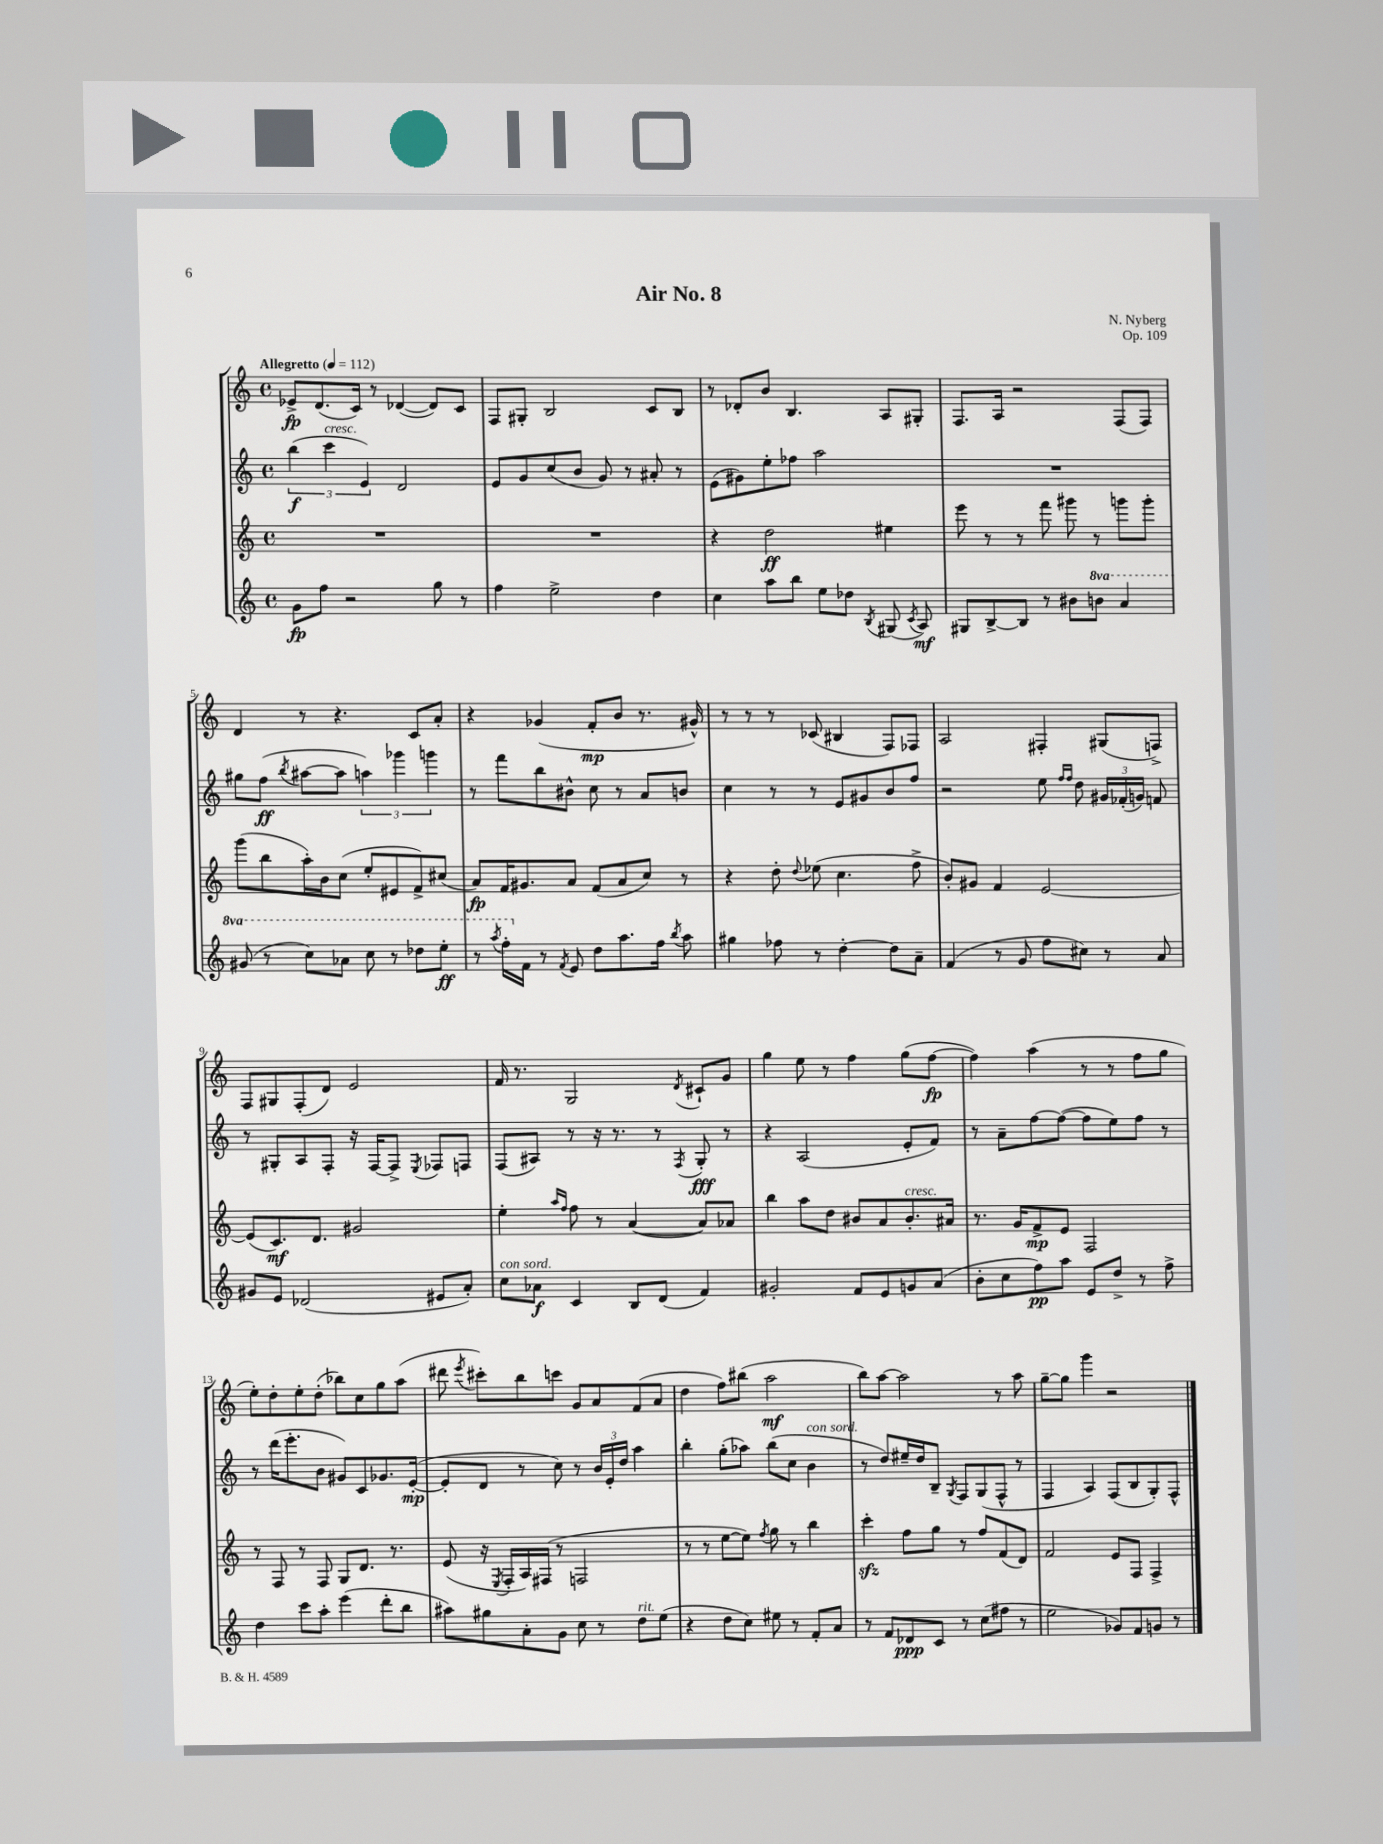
\header { title = "Air No. 8" composer = "N. Nyberg" opus = "Op. 109" }
<<
\new StaffGroup <<
\new Staff = "s0" {
    \clef treble \key c \major \defaultTimeSignature \time 4/4 \tempo "Allegretto" 4 = 112
    \autoBeamOff ees'8[->\fp d'8.( c'16]) r8 des'4~( des'8[) c'8] |
    f8[ gis8]-. b2 c'8[ b8] |
    r8 des'8[-. b'8] b4. a8[ gis8]-. |
    f8.[ a16] r2 f8[( f8]) |
    d'4 r8 r4. c'8[ a'8]-. |
    r4 ges'4( f'8[-.\mp b'8] r8. gis'16-^) |
    r8 r8 r8 ces'8( bis4 f8[) fes8] |
    a2 fis4-. gis8[( f8]->) |
    f8[ gis8 f8-.( d'8]) e'2 |
    f'16 r8. g2 \acciaccatura { d'8 } cis'8[-! g'8] |
    g''4 e''8 r8 f''4 g''8[( f''8]~\fp |
    f''4) a''4( r8 r8 f''8[ g''8] |
    e''8[-.) d''8-. e''8-. d''8]-.( bes''8[) c''8 g''8 a''8]( |
    dis'''8 \acciaccatura { e'''8 } cis'''8[-.) b''8 c'''8] g'8[ a'8 f'8( a'8] |
    d''4 f''8[) bis''8]( a''2\mf |
    b''8[) a''8]~ a''2 r8 a''8 |
    g''8[~-- g''8] g'''4 r2 \bar "|." |
}
\new Staff = "s1" {
    \clef treble \key c \major \defaultTimeSignature \time 4/4
    \autoBeamOff \tuplet 3/2 { b''4\f( c'''4^\markup { \italic "cresc." } e'4) } d'2 |
    e'8[ g'8 c''8( b'8] g'8) r8 ais'8-. r8 |
    e'8[( gis'8) e''8-. fes''8] a''2 |
    R1 |
    gis''8[ f''8]\ff( \acciaccatura { b''8 } ais''8[~ ais''8] \tuplet 3/2 { a''4) ges'''4 g'''4 } |
    r8 f'''8[ b''8 bis'8]-^ c''8 r8 a'8[ b'8] |
    c''4 r8 r8 e'8[ gis'8 b'8 f''8] |
    r2 e''8 \grace { f''16[ f''16] } d''8 \tuplet 3/2 { gis'16[ fes'16-.( g'16]) } f'8 |
    r8 gis8[-. a8 f8]-. r16 f16[~ f8]-> \acciaccatura { e8 } fes8[ f8] |
    f8[( ais8]) r8 r16 r8. r8 \acciaccatura { f8 } g8-.\fff r8 |
    r4 a2( e'8[-. f'8]) |
    r8 a'8[-- f''8~ f''8]~( f''8[ e''8) f''8] r8 |
    r8 d'''16[( e'''8.-. b'8] gis'8[) c'8 ges'8. e'16]~-.\mp( |
    e'8[-. d'8] r8 c''8) r8 \tuplet 3/2 { b'16[ e'16-. d''16] } a''4 |
    b''4-. g''8[-.( aes''8]) b''8[( c''8] b'4^\markup { \italic "con sord." } |
    r8 d''8[) eis''16-- d''16 b8]-- \acciaccatura { g8 } f8[ g8( f8]-^ r8 |
    f4 a4) f8[( b8 g8-.) f8]-^ \bar "|." |
}
\new Staff = "s2" {
    \clef treble \key c \major \defaultTimeSignature \time 4/4
    \autoBeamOff R1 |
    R1 |
    r4 d''2\ff eis''4 |
    e'''8 r8 r8 f'''8 gis'''8 r8 g'''8[ g'''8]-. |
    g'''8[( b''8 a''16-.) b'16 c''8]( e''8[-. eis'8 f'8->) cis''8]( |
    a'8[\fp) f'16 gis'8. a'8] f'8[( a'8 c''8]) r8 |
    r4 d''8-. \appoggiatura { d''8 } ees''8( c''4. f''8-> |
    b'8[-.) gis'8] f'4 e'2~ |
    e'8[( c'8.\mf) d'8.] gis'2 |
    e''4-. \grace { a''16[ f''16] } f''8 r8 a'4~( a'8[) aes'8] |
    b''4 a''8[ d''8] bis'8[ a'8 bis'8.-.^\markup { \italic "cresc." } ais'16] |
    r8. g'16[ f'8->\mp e'8] f2 |
    r8 f8 r8 f8 g8[ d'8.] r8. |
    e'8( r16 \acciaccatura { e8 } f16[-. a16) fis16]( r8 f2 |
    r8 r8 e''8[~ e''8]) \acciaccatura { f''8 } g''8 r8 b''4 |
    c'''4-.\sfz f''8[ g''8] r8 f''8[ f'8( d'8]) |
    f'2 e'8[ f8] f4-> \bar "|." |
}
\new Staff = "s3" {
    \clef treble \key c \major \defaultTimeSignature \time 4/4 \set Staff.ottavationMarkups = #ottavation-simple-ordinals
    \autoBeamOff g'8[\fp f''8] r2 g''8 r8 |
    f''4 e''2-> d''4 |
    c''4 a''8[ b''8] e''8[ des''8] \acciaccatura { b8 } gis8( \acciaccatura { c'8 } a8\mf) |
    gis8[ b8~-> b8] r8 bis'8[ \ottava #1 b''!8] a''4 |
    gis''8( r8 c'''8[) aes''8] c'''8 r8 des'''8[ e'''8]-.\ff |
    r8 \acciaccatura { a'''8 } f'''16[-. \ottava #0 f'16] r8 \acciaccatura { f'8 } e'8 d''8[ a''8. f''16] \acciaccatura { b''8 } a''8 |
    gis''4 fes''8 r8 d''4~-. d''8[ a'8]-- |
    f'4( r8 g'8 f''8[ cis''8]) r8 a'8 |
    gis'8[ e'8] des'2( eis'8[ a'8]-.) |
    c''8[^\markup { \italic "con sord." } aes'8]\f c'4 b8[ d'8]( f'4) |
    gis'2-. f'8[ e'8 g'8 a'8]( |
    b'8[-. c''8 f''8\pp) a''8] e'8[ d''8]-> r8 f''8-> |
    d''4 c'''8[ a''8]-. e'''4( d'''8[-. b''8] |
    ais''8[) gis''8 a'8-. g'8] c''8 r8 d''8[^\markup { \italic "rit." } e''8]( |
    r4 d''8[ c''8]) eis''8 r8 f'8[-. a'8] |
    r8 f'8[ des'8\ppp c'8] r8 c''8[( fis''8] r8 |
    e''2 ges'8[) f'8 g'8] r8 \bar "|." |
}
>>
>>
